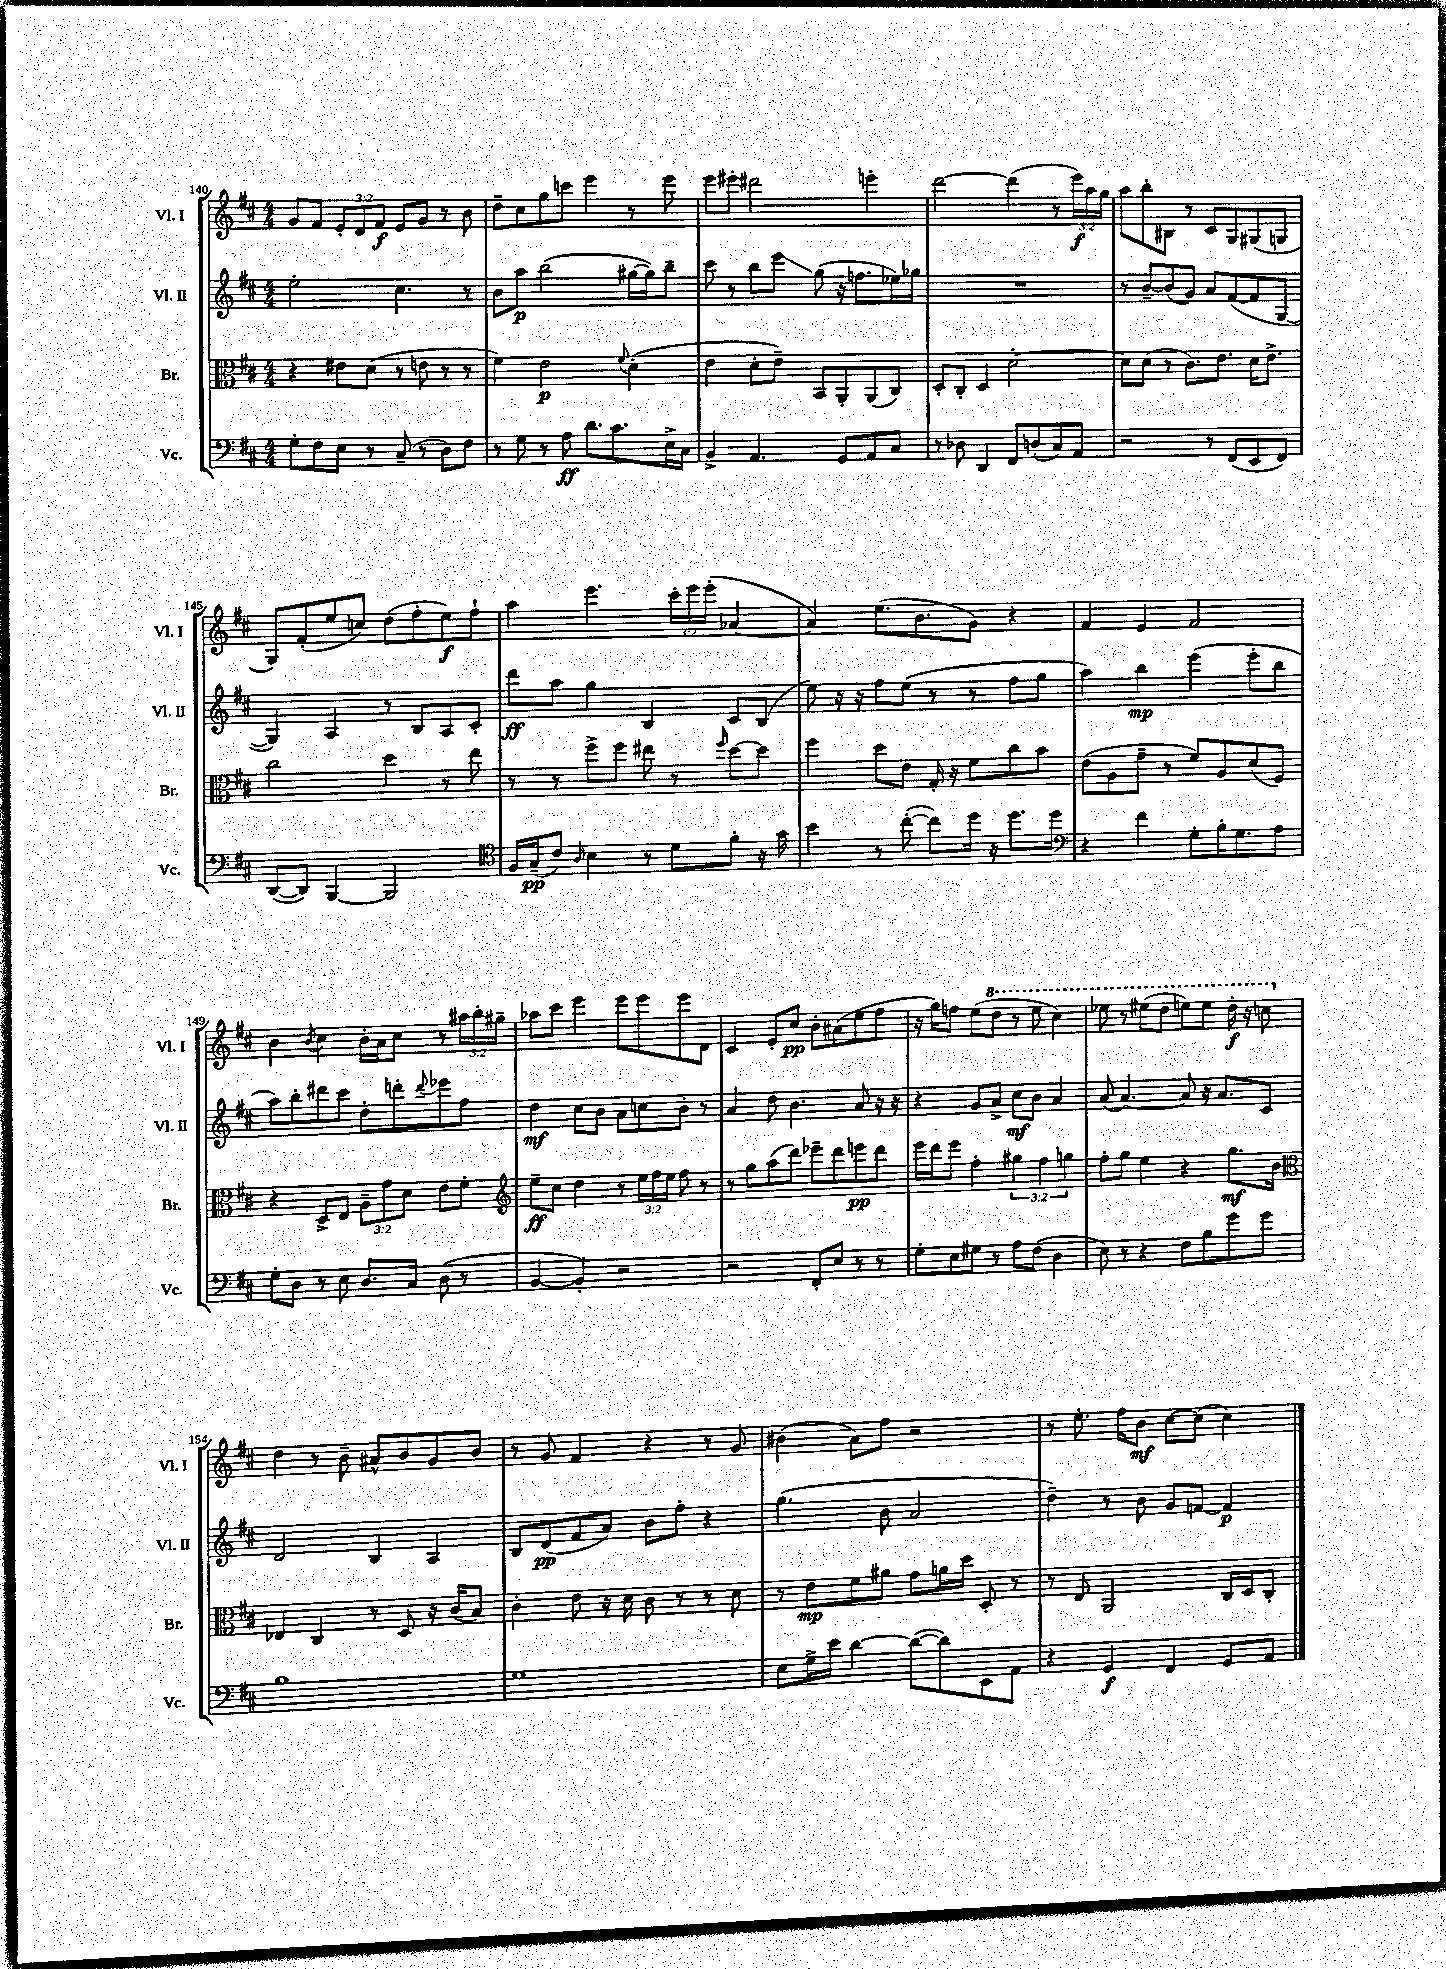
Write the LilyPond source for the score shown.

<<
\new StaffGroup <<
\new Staff = "s0" \with { instrumentName = "Vl. I" shortInstrumentName = "Vl. I" } {
    \clef treble \key d \major \numericTimeSignature \time 4/4 \override Staff.TupletNumber.text = #tuplet-number::calc-fraction-text
    g'8 fis'8 \tuplet 3/2 { e'8-. d'8 fis'8\f } e'8 g'8 r8 b'8 |
    d''8-- cis''8 g''8 c'''8 e'''4 r8 e'''8 |
    e'''8 eis'''8-. dis'''2 e'''4-. |
    d'''2~ d'''4( r8 \tuplet 3/2 { e'''16\f) a''16 g''16 } |
    a''8 b''8-. bis8 r8 cis'8 g8 gis8( g8 |
    g8) fis'8-.( e''8 c''8) d''8( fis''8-. e''8\f) fis''8-! |
    a''4 e'''4. \tuplet 3/2 { cis'''16-. e'''16 e'''16-.( } aes'4~ |
    aes'4) e''8.( b'8. g'8) r4 |
    fis'4 e'4 fis'2 |
    b'4 \acciaccatura { b'8 } cis''4 b'16-. a'16 cis''8 r8 \tuplet 3/2 { ais''16 b''16-. gis''16-- } |
    aes''8 cis'''8 e'''4 e'''8 e'''8 e'''8 d'8 |
    cis'4 e'8-. cis''8\pp b'8-. ais'8( e''8 fis''8 |
    r16 g''16) f''8 e''8( \ottava #1 d'''8 r8 e'''8 cis'''4) |
    ees'''8 r8 eis'''8( d'''8 e'''8) e'''8 d'''16-.\f r16 c'''8 \ottava #0 |
    d''4 r8 b'8-- ais'8-^ b'8 g'8 b'8 |
    r8 g'8 fis'4 r4 r8 g'8 |
    bis'4( a'8) fis''8 r2 |
    r8 e''8.-. fis''16 b'8\mf cis''8~ cis''8( cis''4) \bar "|." |
}
\new Staff = "s1" \with { instrumentName = "Vl. II" shortInstrumentName = "Vl. II" } {
    \clef treble \key d \major \numericTimeSignature \time 4/4
    e''2-. cis''4. r8 |
    b'8 a''8\p b''2( gis''16~ gis''16) b''8-- |
    cis'''8 r8 b''8 e'''8\glissando g''8( r16 f''8. ees''16) ges''16 |
    R1 |
    r8 b'8~-- b'8( g'8) a'8 fis'8~( fis'8 g8~ |
    g4) a4 r8 b8 a8 cis'8-. |
    d'''8\ff a''8 g''4 b4 cis'8 b8( |
    e''8) r16 r16 fis''8 e''8( r8 r8 fis''8 g''8 |
    a''4) b''4\mp e'''4( e'''8-. b''8 |
    a''8) b''8-. dis'''8 cis'''8 d''8-. d'''8-. \appoggiatura { d'''8 } ees'''8 fis''8 |
    d''4\mf cis''8 b'8 a'8 c''8 b'8-. r8 |
    a'4 d''8 b'4. a'8 r16 r16 |
    r4 g'8 a'8-> cis''8\mf b'8 a'4 |
    a'8( a'4.~) a'8 r16 a'8. cis'8 |
    d'2 b4 a4 |
    b8 d'8\pp( fis'8 a'8) b'8 fis''8-. r4 |
    g''4.( b'8 a'2 |
    d''4--) r8 b'8 g'8 f'8~ f'4\p \bar "|." |
}
\new Staff = "s2" \with { instrumentName = "Br." shortInstrumentName = "Br." } {
    \clef alto \key d \major \numericTimeSignature \time 4/4 \override Staff.TupletNumber.text = #tuplet-number::calc-fraction-text
    r4 eis'8 d'8( r8 e'8 r8 r8 |
    fis'4) e'2\p \appoggiatura { fis'8 } d'4-.( |
    e'4 d'8-. e'8--) b,8 a,8-. a,8( cis8) |
    d8-. cis8-. d4 d'2~-. |
    d'8 d'8( r8 cis'8.) e'8. d'16 e'8.-> |
    cis''2 d''4 r8 e''8 |
    r8 r8 fis''8-> fis''8 eis''8 r8 \grace { fis''16 } d''8~ d''8 |
    fis''4 d''8 e'8 g16-. r16 fis'8 cis''8 b'8 |
    e'8( a8 g'8-- r8 fis'8) a8 d'8( fis8) |
    r4 d8-> e8 \tuplet 3/2 { a8-- g'8 d'8 } e'8 fis'8-. |
    \clef treble e''8--\ff cis''8 d''4 r8 \tuplet 3/2 { e''16 fis''16 e''16 } fis''8 r8 |
    r8 g''8 a''8( d'''8) ees'''8-- d'''8 e'''8\pp d'''8 |
    e'''16 d'''16 e'''8 fis''4-. \tuplet 3/2 { gis''4 fis''4 g''4 } |
    fis''8-. g''8 e''4 r4 g''8.\mf b'16 |
    \clef alto ees4 cis4 r8 d8 r16 cis'16( b8) |
    cis'4-. e'8 r16 d'16 cis'8 r8 r8 d'8 |
    r8 e'8\mp fis'8 ais'8 g'8 a'16 d''16 d8-. r8 |
    r8 e8 a,2 cis16 d16 cis8-. \bar "|." |
}
\new Staff = "s3" \with { instrumentName = "Vc." shortInstrumentName = "Vc." } {
    \clef bass \key d \major \numericTimeSignature \time 4/4
    g8-. fis8 e8 r8 cis8--( r8 d8) fis8 |
    r8 g8 r8 a8\ff d'8. cis'8. e16-> cis16 |
    b,4-> a,4. g,8 a,8 cis8 |
    r8 des8 d,4 fis,8 d8-.( cis8) a,8 |
    r2 r8 fis,8( e,8 fis,8) |
    d,8~( d,8) b,,4~ b,,2 |
    \clef tenor fis16 g16--\pp( cis'8) \grace { a16 } b4 r8 d'8 fis'8-. r16 g'16 |
    b'4 r8 cis''8~-.( cis''8) d''16 r16 d''8. d''16 |
    \clef bass r4 fis'4 g8-. b16-. g8. a8 |
    g8-. d8 r8 e8 d8. cis16 d8( r8 |
    b,4~ b,4-.) r2 |
    r2 fis,8-. e8 r8 r8 |
    g8-. e8 gis8 r8 a8 fis8( d4 |
    e8) r8 r4 fis8 b8 g'8 g'8 |
    b1 |
    g1 |
    e8 g16-> e'16 d'4~ d'8~( d'8) e,8 a,8 |
    r4 g,4\f fis,4 g,8 a,8 \bar "|." |
}
>>
>>
\layout { \context { \Score currentBarNumber = #140 } }
